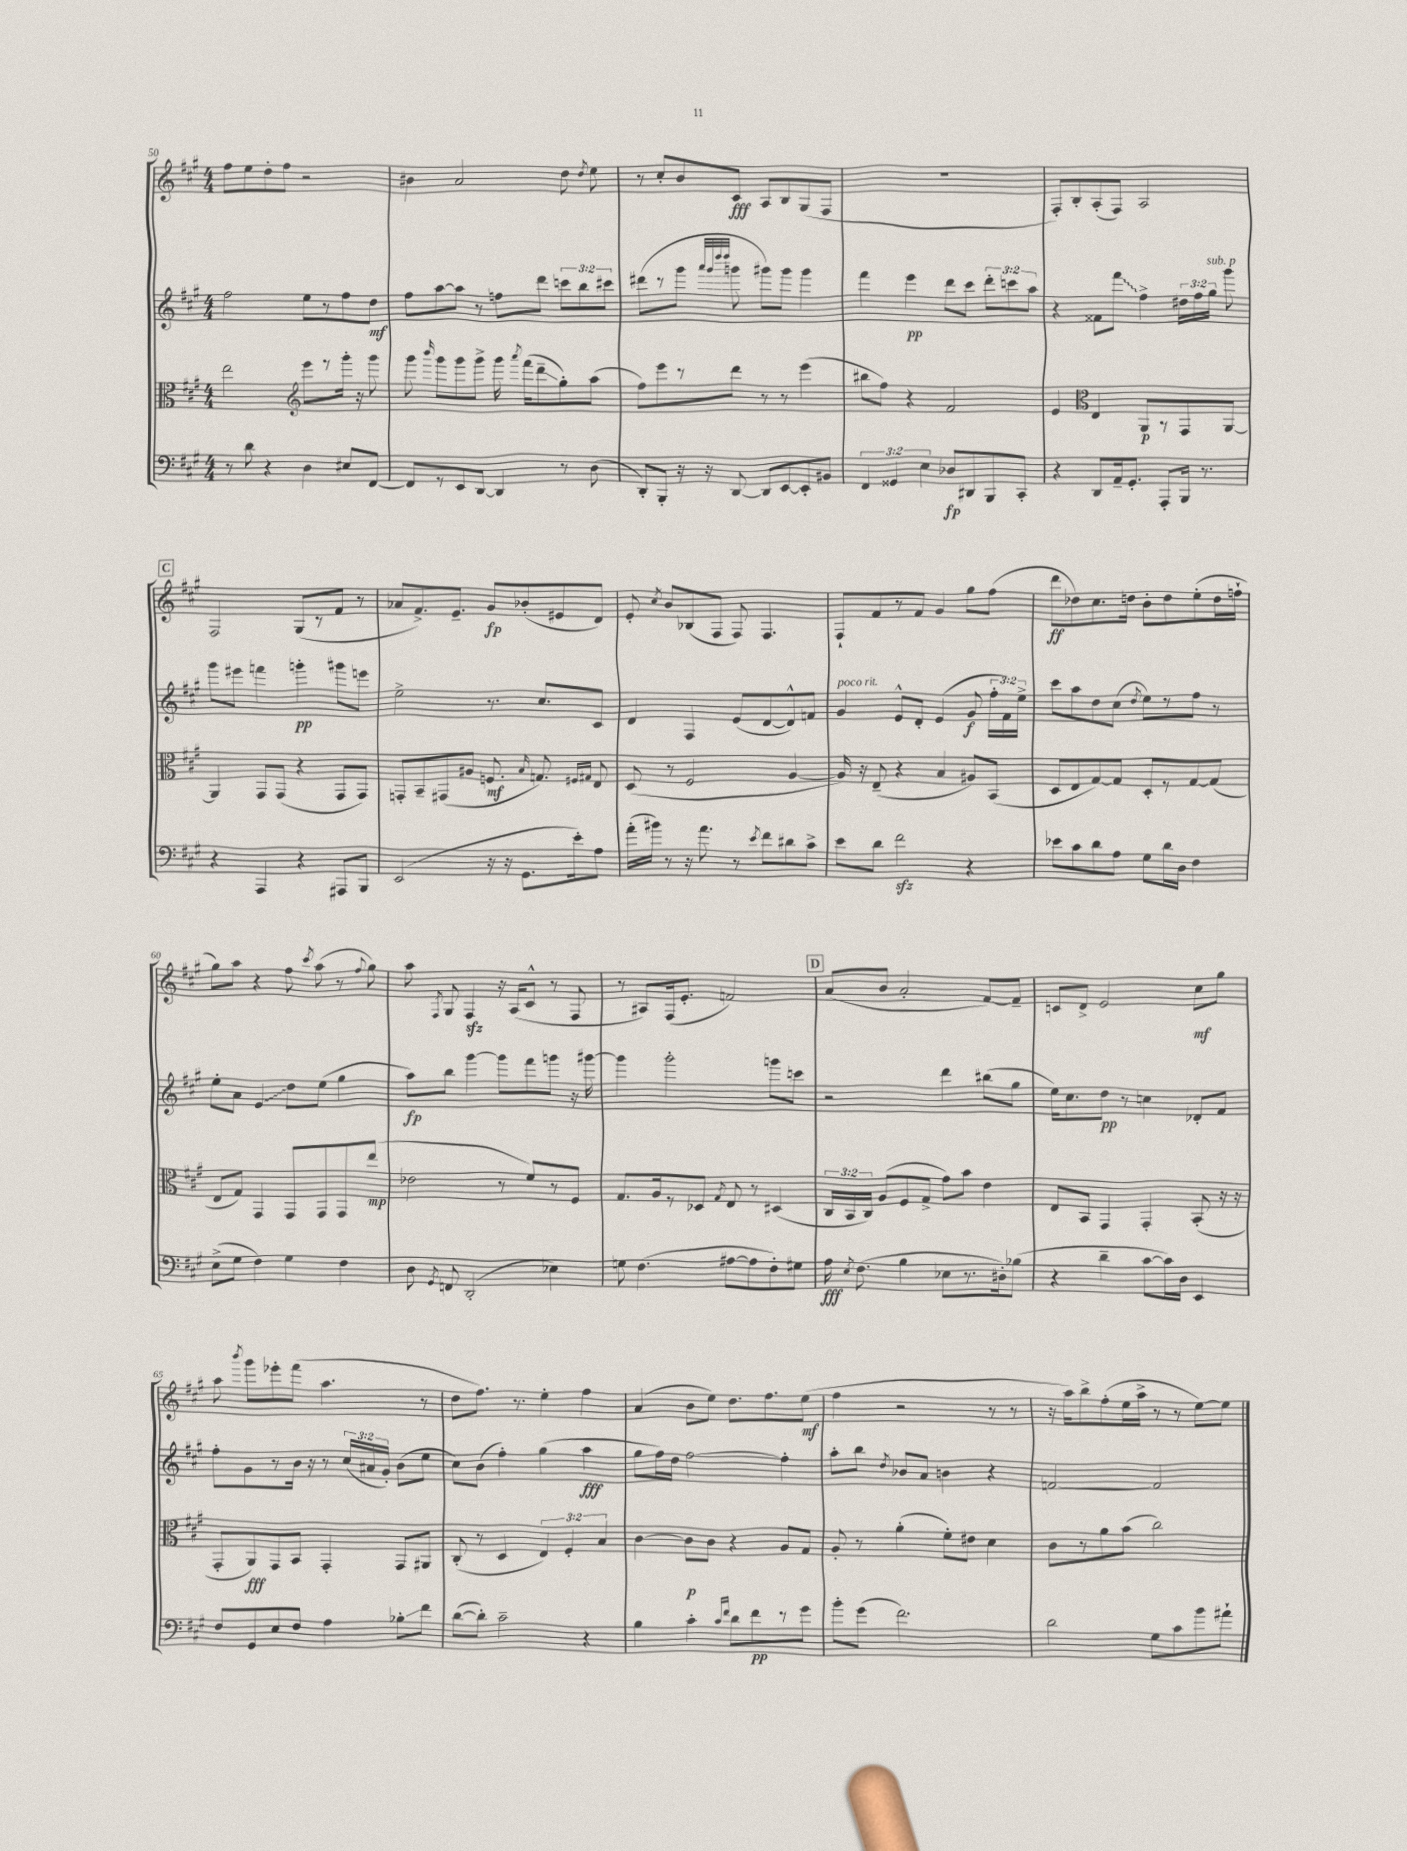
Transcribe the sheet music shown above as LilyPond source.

<<
\new StaffGroup <<
\new Staff = "s0" {
    \clef treble \key a \major \numericTimeSignature \time 4/4
    \autoBeamOff fis''8[ e''8 d''8-. fis''8] r2 |
    bis'4 a'2 d''8 \acciaccatura { d''8 } e''8 |
    r8 cis''8[-. b'8 cis'8]\fff a8[ b8 gis8( fis8] |
    R1 |
    fis8[-.) b8-. a8-.( fis8]) a2 |
    \mark \markup { \box "C" } fis2 gis8[( r8 fis'8] r8 |
    aes'8[ fis'8.->) e'8.]-- gis'8[\fp bes'8-.( eis'8 d'8]) |
    e'8-. \acciaccatura { cis''8 } b'8[ bes8( fis8] fis8) fis4. |
    fis8[-! fis'8 r8 fis'8] gis'4 gis''8[ fis''8]( |
    d'''8[\ff des''8) cis''8. d''16] b'8[-. d''8 e''8-.( d''16 f''16]-! |
    gis''8[) a''8] r4 fis''8 \acciaccatura { cis'''8 } a''8( r8 \appoggiatura { fis''8 } gis''8) |
    a''8 \acciaccatura { fis8 } gis8 fis4\sfz r16 a16[( cis'8]-^ r8 fis8 |
    r8 ais8[) fis16( e'8.]-. f'2) |
    \mark \markup { \box "D" } a'8[( b'8] a'2-. fis'8[~) fis'8]-- |
    c'8[ d'8]-> e'2 cis''8[\mf gis''8] |
    a''8 \acciaccatura { b'''8 } gis'''8[ ees'''8-. fis'''8]( a''4. r8 |
    d''8[ fis''8.]) r8. e''4-. fis''4 |
    a'4( b'8[ e''8]) d''8.[ fis''8. e''8]\mf( |
    fis''4 r2 r8 r8 |
    r16 a''16[) b''8-> fis''8-.( e''16 a''16]-> r8 r8 e''8[~) e''8] \bar "|." |
}
\new Staff = "s1" {
    \clef treble \key a \major \numericTimeSignature \time 4/4 \override Staff.TupletNumber.text = #tuplet-number::calc-fraction-text
    \autoBeamOff fis''2 e''8[ r8 fis''8 d''8]\mf |
    fis''8[ a''8~ a''8] r8 f''8[ d'''8] \tuplet 3/2 { c'''8[ b''8 cis'''8] } |
    dis'''8[( r8 gis'''8] \grace { a'''32[ gis'''32 d''''32 d''''32] } g'''8 gis'''8[) gis'''8] gis'''4 |
    fis'''4 e'''4\pp d'''8[ cis'''8] \tuplet 3/2 { d'''8[-. c'''8 a''8] } |
    r4 fisis'8[ \once \override Glissando.style = #'zigzag fis'''8]\glissando fis''4-> \tuplet 3/2 { dis''16[ fis''16 gis''16]^\markup { \italic "sub. p" } } gis'''8 |
    \mark \markup { \box "C" } gis'''8[ eis'''8] f'''4 g'''4-.\pp gis'''8[ e'''8] |
    e''2-> r8. cis''8.[ cis'8] |
    d'4 fis4 e'8[( d'8~ d'8-^) f'8] |
    gis'4^\markup { \italic "poco rit." } e'8[-^ d'8]-. e'4( gis'8\f \tuplet 3/2 { fis''16[-. fis'16) e''16]-> } |
    cis'''8[ a''8 d''8 cis''8]( \acciaccatura { d''8 } e''8[) r8 fis''8] r8 |
    e''8[-. a'8] \once \override Glissando.style = #'zigzag e'4\glissando d''8[ e''8]( gis''4 |
    a''8[\fp) b''8] gis'''4~ gis'''8[ fis'''8 g'''8] r16 gis'''16~ |
    gis'''4 gis'''2-. g'''8[ c'''8] |
    \mark \markup { \box "D" } r2 d'''4 bis''8[( gis''8] |
    e''16[) cis''8. d''8]\pp r8 c''4 des'8[-. fis'8] |
    fis''8[-. gis'8 r8 b'16] r16 r8 \tuplet 3/2 { cis''16[( ais'16 gis'16]-.) } b'8[( e''8] |
    cis''8[) b'8]( fis''4-.) gis''4( a''4\fff |
    gis''8[ fis''16) d''16] fis''2~ fis''4-. |
    a''8[-. b''8] \acciaccatura { d''8 } bes'8[ a'8] b'4 r4 |
    f'2~ f'2 \bar "|." |
}
\new Staff = "s2" {
    \clef alto \key a \major \numericTimeSignature \time 4/4 \override Staff.TupletNumber.text = #tuplet-number::calc-fraction-text
    \autoBeamOff e''2 \clef treble e'''8[ r8 gis'''16]-. r16 gis'''8 |
    gis'''8 \grace { b'''16 } gis'''8[ gis'''8 gis'''8]-> gis'''16 \acciaccatura { a'''8 } fis'''16[( d'''8--\glissando gis''8-.) a''8]( |
    fis''8[) e'''8 r8 d'''8] r8 r8 e'''4( |
    bis''8[ fis''8]) r4 fis'2 |
    e'4 \clef alto e4 a,8[\p r8 gis,8 a,8]~ |
    \mark \markup { \box "C" } a,4 gis,8[ gis,8]( r4 gis,8[ gis,8]) |
    g,8[-. b,8-- gis,8( ais8] f8.\mf \grace { b16 } g8.) \grace { fis16[ gis16] } e8 |
    d8( r8 fis2 a4~ |
    a16) r16 e8--( r4 b4 ais8[) b,8]( |
    d8[ e8 gis8~) gis8] d8[-. r8 gis8~ gis8]( |
    e8[ gis8]) gis,4 gis,8[ gis,8 gis,8 e''8]\mp( |
    ees'2 r8 fis'8[) r8 fis8] |
    gis8.[ a16 r8 des8] \acciaccatura { gis8 } e8 r8 dis4( |
    \mark \markup { \box "D" } \tuplet 3/2 { cis16[ b,16 cis16]) } a8[( fis8 gis8]-> gis'8[) b'8] e'4 |
    e8[ b,8] gis,4 gis,4-. b,8-.( r16 r16 |
    gis,8[-. a,8\fff) gis,8 b,8] gis,4-. gis,8[ ais,8] |
    cis8-.( r8 d4 \tuplet 3/2 { e4) fis4-. b4 } |
    cis'4~ cis'8[\p cis'8] r4 a8[ gis8] |
    a8-. r8 a'4-.( fis'8[-.) eis'8] d'4 |
    cis'8[ r8 a'8 b'8]( cis''2) \bar "|." |
}
\new Staff = "s3" {
    \clef bass \key a \major \numericTimeSignature \time 4/4 \override Staff.TupletNumber.text = #tuplet-number::calc-fraction-text
    \autoBeamOff r8 d'8 r4 d4 eis8[ fis,8]~ |
    fis,8[ r8 e,8 d,8]~ d,4 r8 d8( |
    d,8[-.) b,,8]-. r16 r16 d,8~ d,8[ e,8~ e,8-. bis,8] |
    \tuplet 3/2 { fis,4 gisis,4 e4 } des8[\fp dis,8 b,,8 cis,8]-. |
    r4 d,8[ a,16-- gis,8.]-. a,,8[-. b,,16] r8. |
    \mark \markup { \box "C" } r4 a,,4 r4 ais,,8[ b,,8] |
    e,2( r16 r16 gis,8.[ e'16-.) a8] |
    a'16[-.( bis'16]) r8 r16 a'8. r8 \acciaccatura { e'8 } fis'8[ dis'8 cis'8]-> |
    e'8[ d'8] fis'2\sfz r4 |
    ees'8[ cis'8 d'8 a8] gis8[ d'16 d16] fis4 |
    e8[->( gis8] fis4) gis4 fis4 |
    d8 \acciaccatura { gis,8 } f,8 d,2-.( ees4) |
    g8 fis4.( ais8[~ ais8 fis8-.) gis8] |
    \mark \markup { \box "D" } a16\fff \acciaccatura { e8 } fis8.( b4 ees8[ r8. dis16-.) bes8]( |
    r4 d'4-- cis'8[~ cis'16) d16] e,4 |
    fis8[ gis,8 e8 fis8] a4 bes8[-.\glissando fis'8] |
    d'8[~( d'8]-.) cis'2-- r4 |
    b4 cis'4-. \grace { cis'16[ fis'16] } d'8[ fis'8\pp r8 gis'8] |
    b'8[-. gis'8]( fis'2.) |
    d'2 gis8[ cis'8 b'8 ais'8]-! \bar "|." |
}
>>
>>
\layout { \context { \Score currentBarNumber = #50 } }
